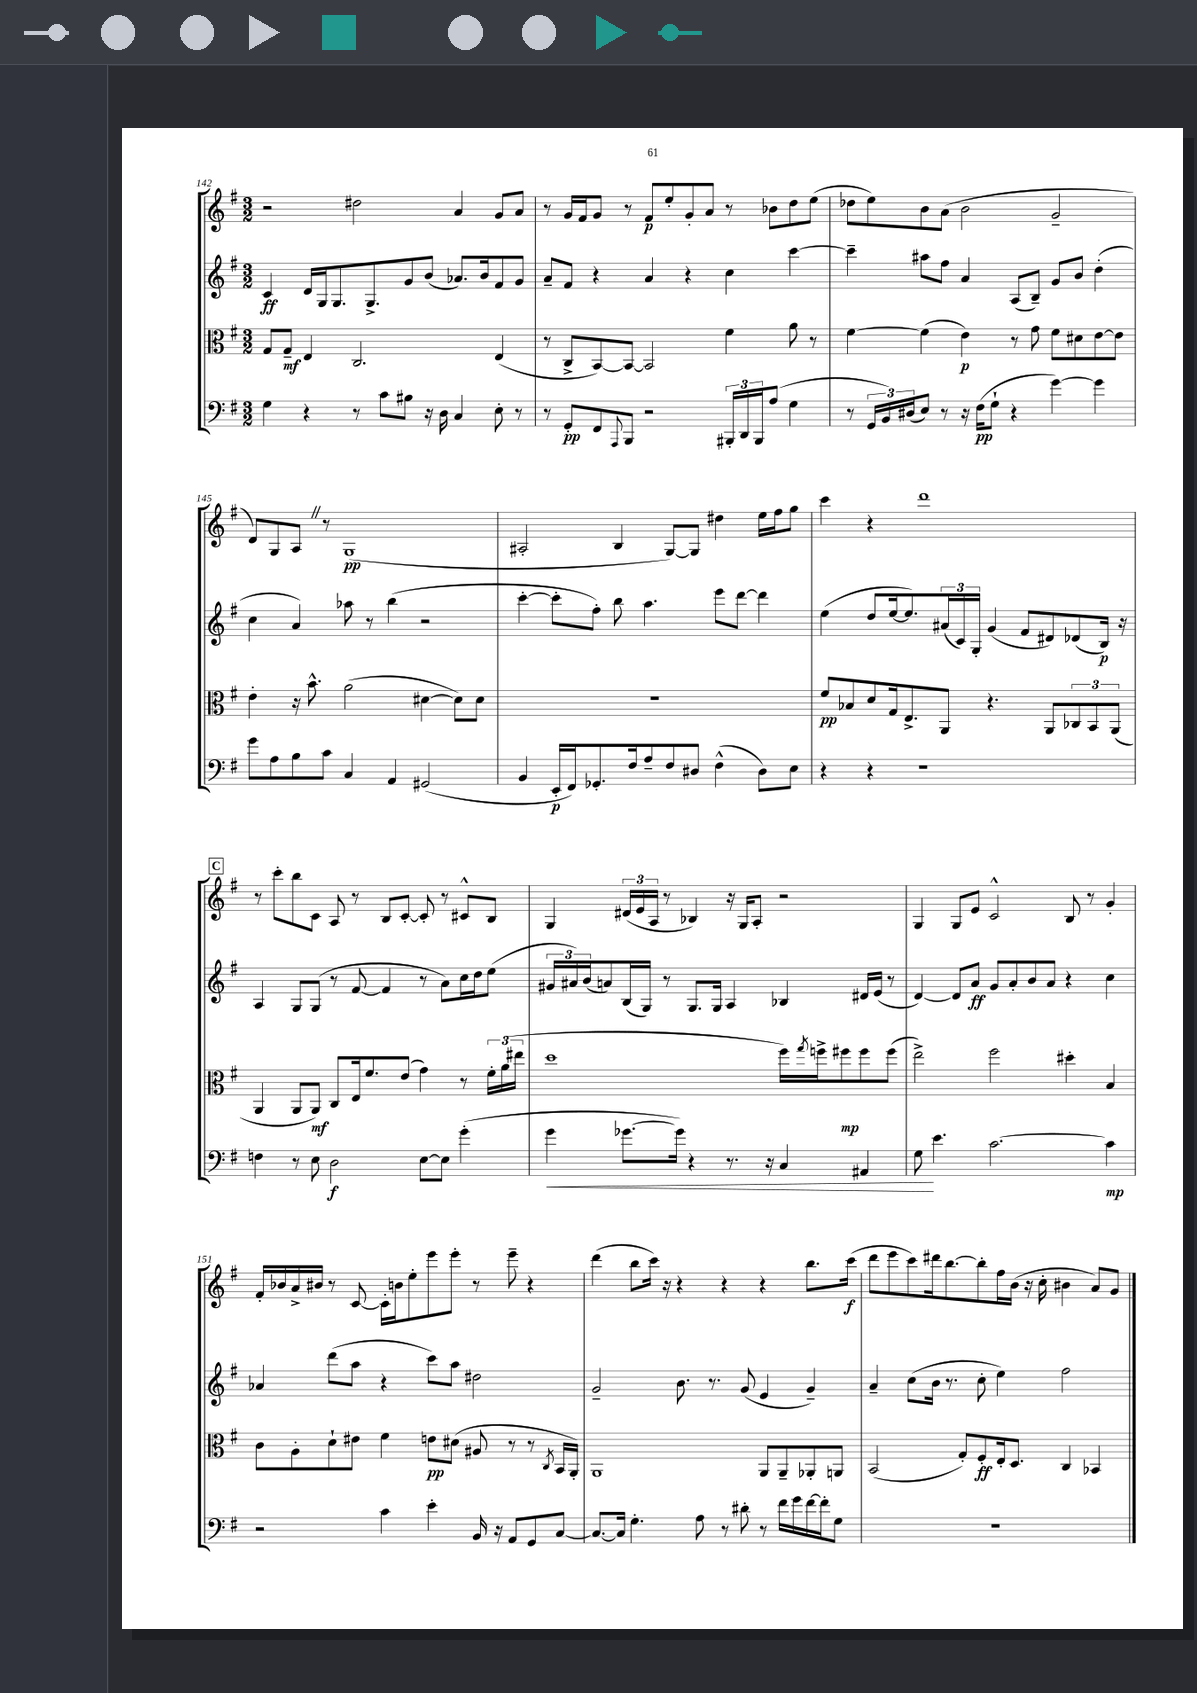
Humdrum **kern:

**kern	**dynam	**kern	**dynam	**kern	**dynam	**kern	**dynam
*part4	*part4	*part3	*part3	*part2	*part2	*part1	*part1
*staff4	*staff4	*staff3	*staff3	*staff2	*staff2	*staff1	*staff1
*clefF4	*	*clefC3	*	*clefG2	*	*clefG2	*
*k[f#]	*	*k[f#]	*	*k[f#]	*	*k[f#]	*
*M3/2	*	*M3/2	*	*M3/2	*	*M3/2	*
=142	=142	=142	=142	=142	=142	=142	=142
4G\	.	8G/L	.	4c/	ff	2r	.
.	.	8G~/J	mf	.	.	.	.
4r	.	4E/	.	16d/LL	.	.	.
.	.	.	.	16G/J	.	.	.
.	.	.	.	8.G/	.	.	.
8r	.	2.C/	.	.	.	2dd#X\	.
.	.	.	.	8.G^/	.	.	.
8c\L	.	.	.	.	.	.	.
8B#X\J	.	.	.	8g/	.	.	.
16r	.	.	.	(8b/J	.	.	.
16D\	.	.	.	.	.	.	.
4C/	.	.	.	8.a-X/L)	.	4a/	.
.	.	.	.	16b/k	.	.	.
8E'\	.	(4E/	.	8f#/	.	8g/L	.
8r	.	.	.	8g/J	.	8a/J	.
=143	=143	=143	=143	=143	=143	=143	=143
8r	.	8r	.	8a~/L	.	8r	.
8GG'/L	pp	8C^/L	.	8f#/J	.	16g/LL	.
.	.	.	.	.	.	16f#/J	.
8FF#/	.	[8BB/)	.	4r	.	8g/J	.
8qqAAA/	.	.	.	.	.	.	.
8BBB/J	.	8BB/J_	.	.	.	8r	.
2r	.	2BB/]	.	4a/	.	8f#/L	p
.	.	.	.	.	.	8ee'/	.
.	.	.	.	4r	.	8g'/	.
.	.	.	.	.	.	8a/J	.
24BBB#X'/LL	.	4f#\	.	4cc\	.	8r	.
24DD/	.	.	.	.	.	.	.
24BBB#/J	.	.	.	.	.	.	.
(8A/J	.	.	.	.	.	8b-X\L	.
4G\	.	8a\	.	[4ccc\	.	8dd\	.
.	.	8r	.	.	.	(8ee\J	.
=144	=144	=144	=144	=144	=144	=144	=144
8r	.	[4f#\	.	4ccc~\]	.	8dd-X\L	.
24GG/LL	.	.	.	.	.	8ee\)	.
24BB/)	.	.	.	.	.	.	.
(24D#X/J	.	.	.	.	.	.	.
8E/J)	.	(4f#\]	.	8aa#X\L	.	8b\	.
8r	.	.	.	8ff#\J	.	(8a\J	.
16r	.	4e\)	p	4a/	.	2b\	.
(16F#\KL	pp	.	.	.	.	.	.
8G`\J	.	.	.	.	.	.	.
4r	.	8r	.	(8A/L	.	.	.
.	.	8g\	.	8B~/J)	.	.	.
[4g\)	.	8f#\L	.	8g/L	.	2g~/	.
.	.	8d#X\	.	8b/J	.	.	.
4g\]	.	[8e\	.	(4dd'\	.	.	.
.	.	8e\J]	.	.	.	.	.
!!LO:LB:g=z
=145	=145	=145	=145	=145	=145	=145	=145
8g\L	.	4e'\	.	4cc\	.	8d/L)	.
8A\	.	.	.	.	.	8G/	.
8B\	.	16r	.	4a/)	.	8AZ/J	.
.	.	8.b^^\	.	.	.	.	.
8c\J	.	.	.	.	.	8r	.
4C/	.	(2a\	.	8aa-X\	.	(1G	pp
.	.	.	.	8r	.	.	.
4AA/	.	.	.	(4bb\	.	.	.
(2GG#X/	.	[4d#X\	.	2r	.	.	.
.	.	8d#\L])	.	.	.	.	.
.	.	8d#\J	.	.	.	.	.
=146	=146	=146	=146	=146	=146	=146	=146
4BB/	.	1.r	.	[4ccc'\	.	2A#X'/	.
16EE'/LL	p	.	.	8ccc'\L]	.	.	.
16FF#/J)	.	.	.	.	.	.	.
8.GG-X'/	.	.	.	8ff#'\J)	.	.	.
.	.	.	.	8bb\	.	4B/	.
16F#/k	.	.	.	.	.	.	.
8A~/	.	.	.	4.aa\	.	.	.
8F#/	.	.	.	.	.	[8G/L)	.
8D#X/J	.	.	.	.	.	8G/J]	.
(4F#^^\	.	.	.	8eee\L	.	4dd#X\	.
.	.	.	.	[8ddd\J	.	.	.
8D#\L)	.	.	.	4ddd\]	.	16ee\LL	.
.	.	.	.	.	.	16ff#\J	.
8E\J	.	.	.	.	.	8gg\J	.
=147	=147	=147	=147	=147	=147	=147	=147
4r	.	8f#/L	pp	(4ee\	.	4ccc\	.
.	.	8B-X/	.	.	.	.	.
4r	.	8d/	.	8dd/L	.	4r	.
.	.	16G/k	.	[16ee/k	.	.	.
.	.	8.E^/	.	8.ee/])	.	.	.
1r	.	.	.	.	.	1ddd	.
.	.	8AA/J	.	(24a#X/L	.	.	.
.	.	.	.	24c/)	.	.	.
.	.	.	.	24G'/JJ	.	.	.
.	.	4.r	.	(4g/	.	.	.
.	.	.	.	8f#/L	.	.	.
.	.	8AA/L	.	8d#X/)	.	.	.
.	.	12C-X/	.	(8d-X/	.	.	.
.	.	12BB/	.	.	.	.	.
.	.	.	.	16B/Jk)	p	.	.
.	.	(12AA/J	.	.	.	.	.
.	.	.	.	16r	.	.	.
!!LO:LB:g=z
!!LO:REH:place=s1:t=C
=148	=148	=148	=148	=148	=148	=148	=148
4Fn\	.	4AA/	.	4A/	.	8r	.
.	.	.	.	.	.	8ccc'\L	.
8r	.	8AA/L	.	8G/L	.	8bb\	.
8E\	.	8AA/J)	mf	(8G/J	.	8c\J	.
2D\	f	8C/L	.	8r	.	8A/	.
.	.	16E/k	.	[8f#/	.	8r	.
.	.	8.f#/	.	.	.	.	.
.	.	.	.	4f#/]	.	8B/L	.
.	.	(8e/J	.	.	.	[8c'/J	.
[8E\L	.	4g\)	.	8r	.	8c'/]	.
8E\J]	.	.	.	8a\L)	.	8r	.
(4g'\	.	8r	.	16cc\L	.	8c#X^^/L	.
.	.	.	.	16dd\J	.	.	.
.	.	24f#'\LL	.	(8ee\J	.	8B/J	.
.	.	(24a\	.	.	.	.	.
.	.	24ee#X\JJ	.	.	.	.	.
=149	=149	=149	=149	=149	=149	=149	=149
!	!LO:HP:b	!	!	!	!	!	!
4g\	<	1dd	.	24g#X/LL	.	4G/	.
.	.	.	.	24a#X/)	.	.	.
.	.	.	.	(24b/J	.	.	.
.	.	.	.	8an/)	.	.	.
[8.g-X\L	.	.	.	(16B/L	.	(24d#X/LL	.
.	.	.	.	.	.	24e/	.
.	.	.	.	16G/JJ)	.	.	.
.	.	.	.	.	.	24A/JJ	.
.	.	.	.	8r	.	8r	.
16g-\Jk])	.	.	.	.	.	.	.
4r	.	.	.	8.G/L	.	4B-X/)	.
.	.	.	.	16G/Jk	.	.	.
8.r	.	.	.	4A/	.	16r	.
.	.	.	.	.	.	16G/KL	.
.	.	.	.	.	.	8A'/J	.
16r	.	.	.	.	.	.	.
4C/	.	16ff#\LL)	.	4B-X/	.	2r	.
.	.	8qgg/	.	.	.	.	.
.	.	16ffn^\J	.	.	.	.	.
.	.	8ff#X\	mp	.	.	.	.
4AA#X/	.	8ff#\	.	16d#X/LL	.	.	.
.	.	.	.	(16e/JJ	.	.	.
.	.	(8ff#\J	.	8r	.	.	.
=150	=150	=150	=150	=150	=150	=150	=150
8G\	.	2ee^\)	.	[4d/)	.	4G/	.
4.e\	[	.	.	.	.	.	.
.	.	.	.	8d/L]	.	8G/L	.
.	.	.	.	8a/J	ff	8e/J	.
[2.c\	.	2ff#\	.	8g/L	.	2c^^/	.
.	.	.	.	8a'/	.	.	.
.	.	.	.	8b/	.	.	.
.	.	.	.	8a/J	.	.	.
.	.	4dd#X'\	.	4r	.	8B/	.
.	.	.	.	.	.	8r	.
4c\]	mp	4B/	.	4cc\	.	4g'/	.
!!LO:LB:g=z
=151	=151	=151	=151	=151	=151	=151	=151
2r	.	8c\L	.	4a-X/	.	16f#'/LL	.
.	.	.	.	.	.	16b-X/	.
.	.	8A'\	.	.	.	16a^/	.
.	.	.	.	.	.	16b#X/JJ	.
.	.	8d`\	.	(8ddd\L	.	8r	.
.	.	8e#X\J	.	8aa\J	.	[8c/	.
4c\	.	4f#\	.	4r	.	16c'\LL]	.
.	.	.	.	.	.	16bn\J	.
.	.	.	.	.	.	8ee'\	.
4e'\	.	8en\L	pp	8ccc\L)	.	8eee\	.
.	.	(8d#X\J	.	8aa\J	.	8eee'\J	.
16BB/	.	8A#X/	.	2dd#X\	.	8r	.
16r	.	.	.	.	.	.	.
8AA/L	.	8r	.	.	.	8eee~\	.
8GG/	.	8r	.	.	.	4r	.
.	.	8qC/	.	.	.	.	.
[8C/J	.	16BB/LL	.	.	.	.	.
.	.	16AA'/JJ)	.	.	.	.	.
=152	=152	=152	=152	=152	=152	=152	=152
8.C/L_	.	1AA	.	2g~/	.	(4ddd\	.
16C/Jk]	.	.	.	.	.	.	.
4.G'\	.	.	.	.	.	8bb\L	.
.	.	.	.	.	.	16ccc\Jk)	.
.	.	.	.	.	.	16r	.
.	.	.	.	8.b\	.	4r	.
8A\	.	.	.	.	.	.	.
.	.	.	.	8.r	.	.	.
8r	.	.	.	.	.	4r	.
8d#X'\	.	.	.	(8g/	.	.	.
8r	.	8AA/L	.	4e/	.	4r	.
16f#\LL	.	8AA~/	.	.	.	.	.
16g\	.	.	.	.	.	.	.
[16f#\	.	8AA-X'/	.	4g~/)	.	8.bb\L	.
16f#'\J]	.	.	.	.	.	.	.
8G\J	.	8AAn/J	.	.	.	.	.
.	.	.	.	.	.	(16ccc\Jk	f
=153	=153	=153	=153	=153	=153	=153	=153
1.r	.	(2BB/	.	4a~/	.	8ddd\L	.
.	.	.	.	.	.	8eee\	.
.	.	.	.	(8cc\L	.	8ccc\)	.
.	.	.	.	16b\Jk	.	16ddd#X\k	.
.	.	.	.	8.r	.	[8.bb\	.
.	.	8G'/L)	.	.	.	.	.
.	.	8F#'/	ff	8cc'\	.	8bb'\]	.
.	.	16E'/k	.	4ee\)	.	16ff#\L	.
.	.	8.D/J	.	.	.	(16b\JJ	.
.	.	.	.	.	.	16r	.
.	.	.	.	.	.	16cc'\	.
.	.	4C/	.	2ff#\	.	4b#X\	.
.	.	4BB-X/	.	.	.	8a/L)	.
.	.	.	.	.	.	8g/J	.
==	==	==	==	==	==	==	==
*-	*-	*-	*-	*-	*-	*-	*-
